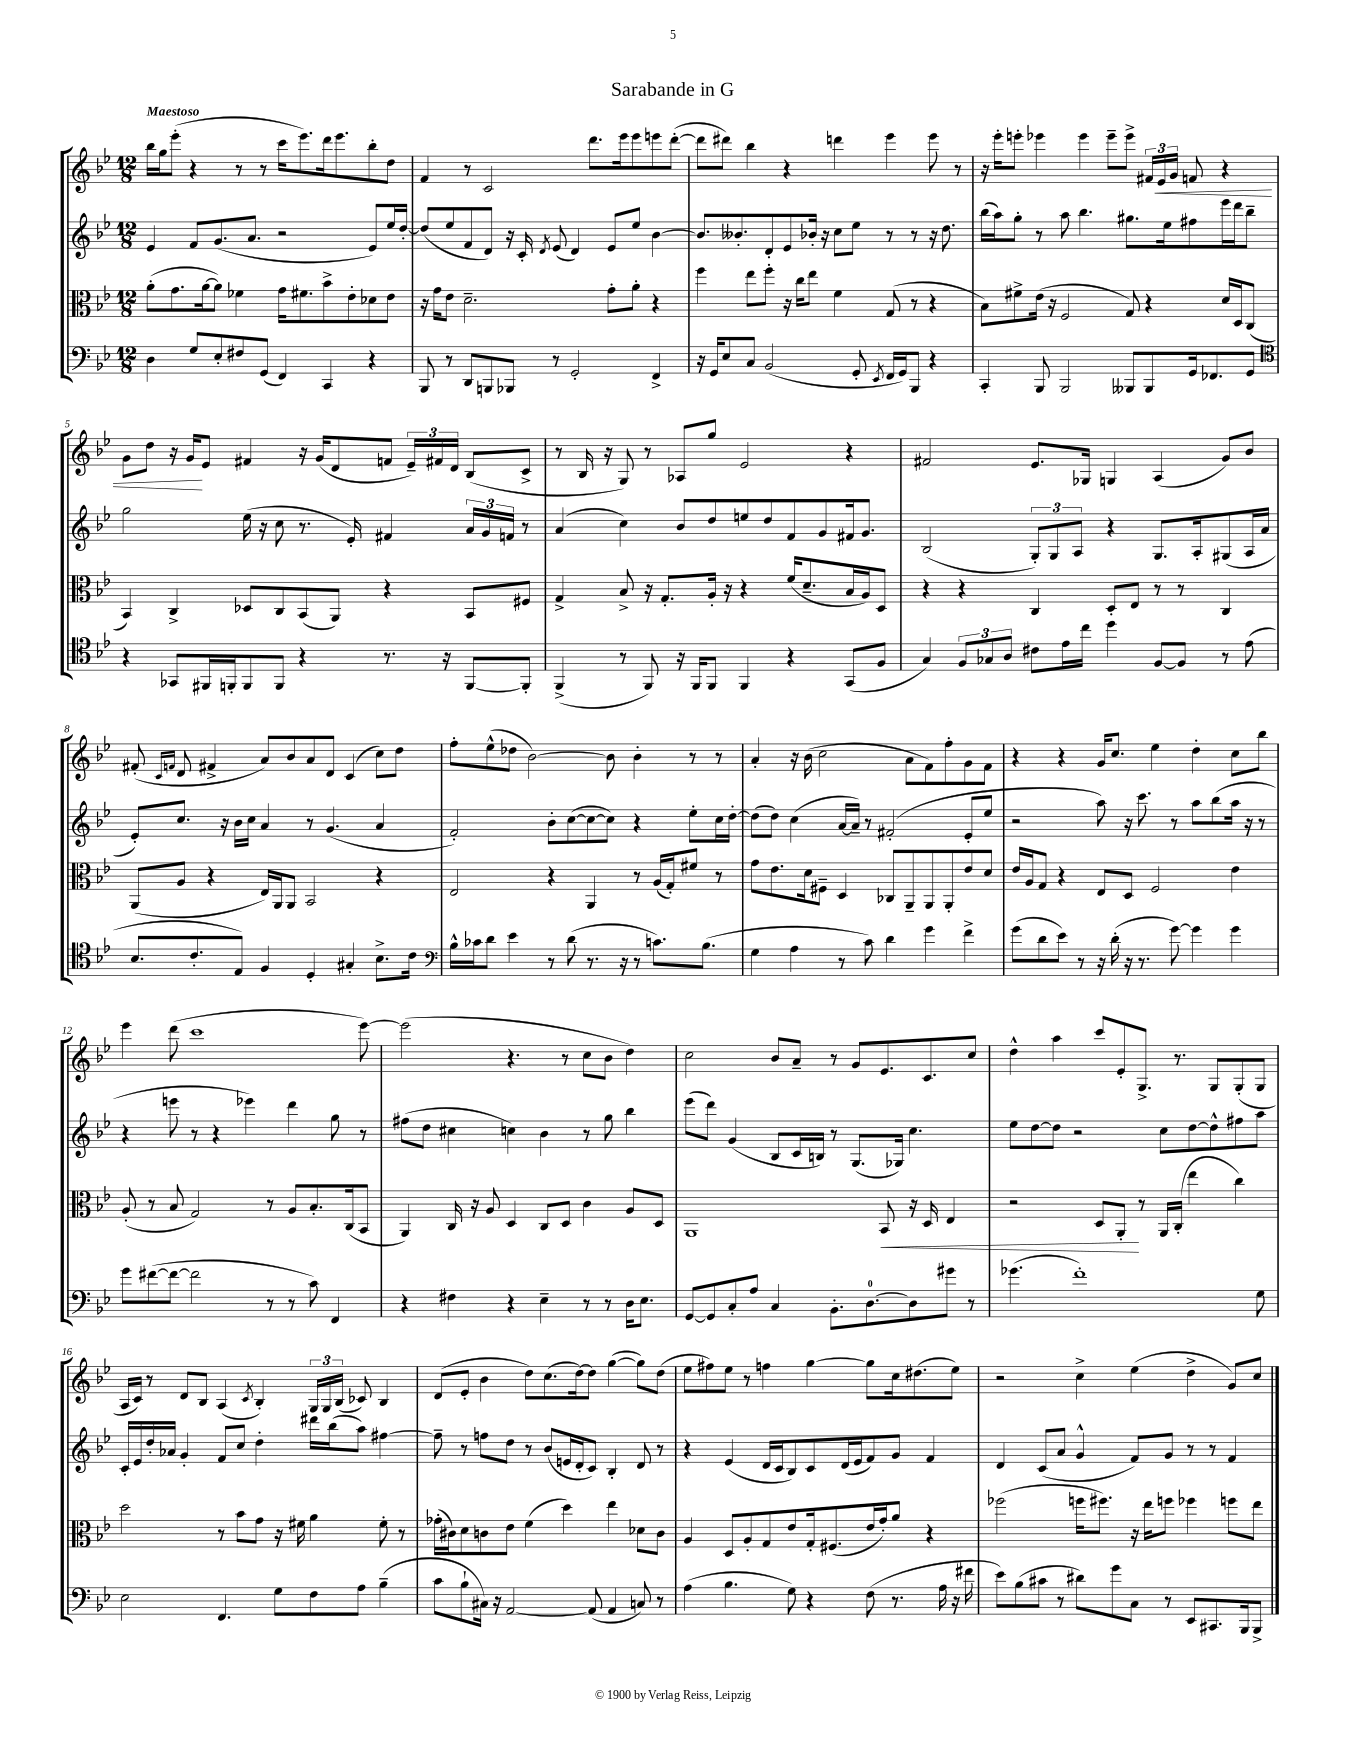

**kern	**kern	**dynam	**kern	**kern	**dynam
*part4	*part3	*part3	*part2	*part1	*part1
*staff4	*staff3	*staff3	*staff2	*staff1	*staff1
*clefF4	*clefC3	*	*clefG2	*clefG2	*
*k[b-e-]	*k[b-e-]	*	*k[b-e-]	*k[b-e-]	*
*M12/8	*M12/8	*	*M12/8	*M12/8	*
=1	=1	=1	=1	=1	=1
!	!	!	!	!LO:TX:a:B:t=Maestoso	!
4D\	(8a'\L	.	4e-/	16bb-\LL	.
.	.	.	.	16gg\J	.
.	8.g\	.	.	(8eee-'\J	.
8G/L	.	.	8f/L	4r	.
.	[16a\k	.	.	.	.
8E-'/	8a\J])	.	(8.g/	.	.
8F#X/	4f-X\	.	.	8r	.
.	.	.	8.a/J	.	.
(8GG/J	.	.	.	8r	.
4FF/)	16g\KL	.	2r	16ccc\KL	.
.	8.f#X\	.	.	8.eee-\)	.
4CC/	8b-^\	.	.	16ddd\k	.
.	.	.	.	8.eee-\	.
.	8e-'\	.	.	.	.
4r	8d-X\	.	8e-/L)	8bb-'\	.
.	8e-\J	.	16ee-/L	8dd\J	.
.	.	.	[16dd'/JJ	.	.
=2	=2	=2	=2	=2	=2
8BBB-/	16r	.	(8dd/L]	4f/	.
.	16g\KL	.	.	.	.
8r	8e-\J	.	8ee-/	.	.
8DD/L	2.d~\	.	8f/	8r	.
8BBBn/	.	.	8d/J)	2c/	.
8BBB-X/J	.	.	16r	.	.
.	.	.	16c'/	.	.
.	.	.	8qd/	.	.
8r	.	.	(8e-/	.	.
2GG'/	.	.	4d/)	.	.
.	.	.	.	8.ddd\L	.
.	8g'\L	.	8e-/L	.	.
.	.	.	.	16eee-\k	.
.	8a'\J	.	8ee-/J	8eee-\	.
4FF^/	4r	.	[4b-\	8eeen\	.
.	.	.	.	([8ddd'\J	.
=3	=3	=3	=3	=3	=3
16r	4ff\	.	8.b-/L]	8ddd\L]	.
16GG/KL	.	.	.	.	.
8E-/	.	.	.	8ddd#X\J)	.
.	.	.	8.b--X'/	.	.
8C/J	8ee-\L	.	.	4bb-\	.
(2BB-/	8ff'\J	.	8d'/	.	.
.	16r	.	8e-/	4r	.
.	16cc\KL	.	.	.	.
.	8ee-\J	.	16b-X'/Jk	.	.
.	.	.	16r	.	.
.	4f\	.	8cc\L	4dddn\	.
8GG'/	.	.	8ee-\J	.	.
8qEE-/	.	.	.	.	.
16FF/LL	(8G/	.	8r	4eee-\	.
16GG/J)	.	.	.	.	.
8BBB-/J	8r	.	8r	.	.
4r	4r	.	16r	8eee-\	.
.	.	.	8.dd\	.	.
.	.	.	.	8r	.
=4	=4	=4	=4	=4	=4
4CC'/	8B-\L)	.	(16bb-\LL	16r	.
.	.	.	16aa\J)	16eee-'\KL	.
.	8f#X^\	.	8gg'\J	8eeen'\J	.
8BBB-/	(16e-\Jk	.	8r	4eee-X\	.
.	16r	.	.	.	.
2BBB-/	2F/	.	8aa\	.	.
.	.	.	4.bb-\	4eee-\	.
.	.	.	.	8eee-~\L	.
8BBB--X/L	8G/)	.	8.gg#X\L	8eee-^\J	.
8BBB--/	4r	.	.	24f#X/LL	.
!	!	!	!	!	!LO:HP:b
.	.	.	.	24e-/	<
.	.	.	16ee-\k	.	.
.	.	.	.	24g/JJ	.
16GG/k	.	.	8ff#X\	8fn/	.
8.FF-X/	.	.	.	.	.
.	16d/LL	.	16eee-\L	4r	.
.	16D/J	.	16ddd\J	.	.
8GG/J	(8C/J	.	8bb-~\J	.	.
!!LO:LB:g=z
=5	=5	=5	=5	=5	=5
*clefC4	*	*	*	*	*
4r	4BB-/)	.	2gg\	8g\L	.
.	.	.	.	8dd\J	.
8GG-X/L	4C^/	.	.	16r	.
.	.	.	.	16g/KL	.
16FF#X/L	.	.	.	8e-/J	[
16FFn'/J	.	.	.	.	.
8FF/	8D-X/L	.	(16ee-\	4f#X/	.
.	.	.	16r	.	.
8FF/J	8C/	.	8cc\	.	.
4r	(8BB-/	.	8.r	16r	.
.	.	.	.	(16g/KL	.
.	8AA/J)	.	.	8d/	.
.	.	.	16e-'/)	.	.
8.r	4r	.	4f#X/	8fn/J	.
.	.	.	.	24e-~/LL)	.
.	.	.	.	24f#X/	.
16r	.	.	.	.	.
.	.	.	.	24d/JJ	.
[8FF/L	8BB-/L	.	24a/LL	(8B-/L	.
.	.	.	24g/	.	.
.	.	.	24fn/JJ	.	.
8FF'/J]	8F#X/J	.	8r	8c^/J	.
=6	=6	=6	=6	=6	=6
(4FF^/	4G^/	.	(4a/	8r	.
.	.	.	.	16B-/	.
.	.	.	.	16r	.
8r	8B-^/	.	4cc\)	8G/)	.
8FF/)	16r	.	.	8r	.
.	8.G'/L	.	.	.	.
16r	.	.	8b-/L	8A-X/L	.
16FF/KL	.	.	.	.	.
8FF/J	16A'/Jk	.	8dd/	8gg/J	.
.	16r	.	.	.	.
4FF/	4r	.	8een/	2e-/	.
.	.	.	8dd/	.	.
4r	(16f/KL	.	8f/	.	.
.	8.d~/	.	.	.	.
.	.	.	8g/	.	.
(8GG/L	16B-/L	.	16f#X/k	4r	.
.	16A/J)	.	8.g/J	.	.
8F/J	8D/J	.	.	.	.
=7	=7	=7	=7	=7	=7
4G/)	4r	.	(2B-/	2f#X/	.
12F/L	4r	.	.	.	.
12G-X/	.	.	.	.	.
12A/J	.	.	.	.	.
8c#X\L	4C/	.	12G'/L)	8.e-/L	.
.	.	.	12G/	.	.
16e-\L	.	.	.	.	.
.	.	.	12A/J	.	.
16cc\JJ	.	.	.	16G-X/Jk	.
4dd\	8D'/L	.	4r	4Gn/	.
.	8E-/J	.	.	.	.
[8F/L	8r	.	8.G/L	(4A/	.
8F/J]	8r	.	.	.	.
.	.	.	16A'/k	.	.
8r	4C/	.	(8G#X/	8g/L)	.
(8e-\	.	.	16A/L	8b-/J	.
.	.	.	16a/JJ	.	.
!!LO:LB:g=z
=8	=8	=8	=8	=8	=8
8.B-/L	(8AA/L	.	8e-'/L)	(8f#X'/	.
.	.	.	.	16qqc/LL	.
.	.	.	.	16qqfn/JJ	.
.	8A/J	.	8.cc/J	8d/	.
8.c'/	.	.	.	.	.
.	4r	.	.	4f#X^/	.
.	.	.	16r	.	.
8E-/J)	.	.	16b-\LL	.	.
.	.	.	16cc\JJ	.	.
4F/	16E-/LL)	.	4a/	8a/L)	.
.	16AA/J	.	.	.	.
.	8AA/J	.	.	8b-/	.
4D'/	2BB-/	.	8r	8a/	.
.	.	.	(4.g/	8d/J	.
4G#X'/	.	.	.	(4c/	.
8.B-^\L	4r	.	4a/	8cc\L)	.
.	.	.	.	8dd\J	.
16c\Jk	.	.	.	.	.
=9	=9	=9	=9	=9	=9
*clefF4	*	*	*	*	*
16B-^^\LL	2E-/	.	2f'/)	8ff'\L	.
16c-X\J	.	.	.	.	.
8d\J	.	.	.	(8ee-^^\	.
4e-\	.	.	.	8dd-X\J	.
.	.	.	.	[2b-\)	.
8r	4r	.	8b-'\L	.	.
(8d\	.	.	([8cc\	.	.
8.r	4AA/	.	8cc\_	.	.
.	.	.	8cc\J])	8b-\]	.
16r	.	.	.	.	.
8r	8r	.	4r	4b-'\	.
8.cn\L)	(16A/LL	.	.	.	.
.	16G'/J)	.	.	.	.
.	8f#X/J	.	8ee-'\L	8r	.
(8.B-\J	.	.	.	.	.
.	8r	.	16cc\L	8r	.
.	.	.	[16dd'\JJ	.	.
=10	=10	=10	=10	=10	=10
4G\	8g\L	.	(8dd\L]	4a'/	.
.	8.e-\	.	8dd\J)	.	.
4A\	.	.	(4cc\	16r	.
.	16d\k	.	.	(16b-\	.
.	8F#X~\J	.	.	2cc\	.
8r	4D/	.	[16a/LL	.	.
.	.	.	16a~/JJ])	.	.
8c\)	.	.	8r	.	.
4d\	8C-X/L	.	(2f#X'/	.	.
.	8AA~/	.	.	8a\L	.
4g\	8AA/	.	.	8f\)	.
.	8AA'/	.	.	8ff'\	.
4f^\	8e-/	.	8e-'/L	8g\	.
.	8d/J	.	8ee-/J	8f\J	.
=11	=11	=11	=11	=11	=11
(8g\L	16e-/LL	.	2r	4r	.
.	16A/J	.	.	.	.
8d\	8G/J	.	.	.	.
8e-\J)	4r	.	.	4r	.
8r	.	.	.	.	.
16r	8E-/L	.	8aa\)	16g/KL	.
(16d'\	.	.	.	8.cc/J	.
16r	8D/J	.	16r	.	.
8.r	.	.	8.ccc\	.	.
.	2F/	.	.	4ee-\	.
[8g\)	.	.	8r	.	.
4g\]	.	.	8aa\L	4dd'\	.
.	.	.	(8bb-\	.	.
4g\	4e-\	.	16aa\Jk	8cc\L	.
.	.	.	16r	.	.
.	.	.	8r	8bb-\J	.
!!LO:LB:g=z
=12	=12	=12	=12	=12	=12
8g\L	(8A'/	.	4r	4eee-\	.
([8f#X\	8r	.	.	.	.
8f#\J_	8B-/	.	8eeen\	(8ddd\	.
2f#\]	2G/)	.	8r	1ccc	.
.	.	.	4r	.	.
.	.	.	4eee-X\)	.	.
8r	8r	.	.	.	.
8r	8A/L	.	4ddd\	.	.
8c\)	8.B-'/	.	.	.	.
4FF/	.	.	8gg\	.	.
.	(16C/k	.	.	.	.
.	8BB-/J	.	8r	[8eee-\)	.
=13	=13	=13	=13	=13	=13
4r	4AA/)	.	(8ff#X\L	(2eee-\]	.
.	.	.	8dd\J	.	.
4F#X\	16C/	.	4cc#X\	.	.
.	16r	.	.	.	.
.	8A/	.	.	.	.
4r	4D/	.	4ccn\)	4.r	.
4E-~\	8C/L	.	4b-\	.	.
.	8D/J	.	.	8r	.
8r	4c\	.	8r	8cc\L	.
8r	.	.	8gg\	8b-\J	.
16D\KL	8A/L	.	4bb-\	4dd\)	.
8.E-\J	.	.	.	.	.
.	8D/J	.	.	.	.
=14	=14	=14	=14	=14	=14
[8GG/L	1AA	.	(8eee-\L	2cc\	.
8GG/]	.	.	8ddd\J)	.	.
8C'/	.	.	(4g/	.	.
8A/J	.	.	.	.	.
4C/	.	.	8B-/L	8b-/L	.
.	.	.	16c/L	8a~/J	.
.	.	.	16Bn/JJ)	.	.
8.BB-'\L	.	.	8r	8r	.
.	.	.	(8.G/L	8g/L	.
[8.D\	.	.	.	.	.
!	!	!LO:HP:b	!	!	!
.	8BB-/	<	.	8.e-/	.
.	.	.	16G-X/Jk)	.	.
8D\]	16r	.	4.cc\	.	.
.	16D/	.	.	8.c/	.
8g#X\J	4E-/	.	.	.	.
8r	.	.	.	8cc/J	.
=15	=15	=15	=15	=15	=15
(4.g-X\	2r	.	8ee-\L	4dd^^\	.
.	.	.	[8dd\	.	.
.	.	.	8dd\J]	4aa\	.
1f')	.	.	2r	.	.
.	8D/L	.	.	8ccc/L	.
.	8AA'/J	.	.	8e-'/	.
.	8r	[	.	8.G^/J	.
.	16AA/LL	.	8cc\L	.	.
.	(16C'/JJ	.	.	8.r	.
.	4ee-\	.	[8dd\	.	.
.	.	.	8dd^^\]	8G/L	.
.	4cc\)	.	8ff#X\	(8G'/	.
8G\	.	.	8aa\J	8G/J	.
!!LO:LB:g=z
=16	=16	=16	=16	=16	=16
2E-\	2dd\	.	16c'/LL	16A/LL	.
.	.	.	16e-/	16c/JJ)	.
.	.	.	16dd'/	8r	.
.	.	.	16a-X/JJ	.	.
.	.	.	4g'/	8d/L	.
.	.	.	.	8B-/J	.
4.FF/	8r	.	8f/L	(4A/	.
.	8b-\L	.	8cc/J	.	.
.	.	.	.	8qc/	.
.	8g\J	.	4dd'\	4B-'/)	.
8G\L	16r	.	.	.	.
.	16f#X\	.	.	.	.
8F\	4a\	.	16ddd#X\LL	24G/LL	.
.	.	.	.	24G/	.
.	.	.	(16bb-\J	.	.
.	.	.	.	(24B-/JJ	.
8A\J	.	.	8aa\J)	8c-X/)	.
(4B-~\	8f#'\	.	[4ff#X\	4B-/	.
.	8r	.	.	.	.
=17	=17	=17	=17	=17	=17
8c\L	(16g-X'\LL	.	8ff#~\]	(8d/L	.
.	16c#X\J)	.	.	.	.
8B-`\	8d\	.	8r	8e-'/J	.
16C#X\Jk)	8cn\	.	8ffn\L	4b-\	.
16r	.	.	.	.	.
[2AA/	8e-\J	.	8dd\J	.	.
.	(4f\	.	8r	8dd\L)	.
.	.	.	(8b-/L	(8.cc\	.
.	4dd\)	.	16en/L	.	.
.	.	.	16d'/J	[16dd\k)	.
(8AA/]	.	.	8c/J)	8dd\J]	.
4AA/	4ee-\	.	4B-'/	([4gg\	.
8Cn/)	8d-X\L	.	8d/	8gg\L])	.
8r	8c\J	.	8r	(8dd\J	.
=18	=18	=18	=18	=18	=18
(4A\	4A/	.	4r	8ee-\L	.
.	.	.	.	8ff#X\)	.
4.B-\	8D/L	.	(4e-/	8ee-\J	.
.	8A'/	.	.	8r	.
.	8G/	.	16d/LL	4ffn\	.
.	.	.	16c/J	.	.
8G\)	8e-/	.	8B-/)	.	.
4r	16G'/k	.	8c/	[4gg\	.
.	(8.F#X/	.	.	.	.
.	.	.	(16d/L	.	.
.	.	.	16e-/J	.	.
(8F\	16e-/L	.	8f/)	8gg\L]	.
.	16g'/J)	.	.	.	.
8.r	8a/J	.	8g/J	16cc\k	.
.	.	.	.	(8.dd#X\	.
.	4r	.	4f/	.	.
16A\	.	.	.	.	.
16r	.	.	.	8ee-\J)	.
16f#X\	.	.	.	.	.
=19	=19	=19	=19	=19	=19
8e-\L)	(2ff-X\	.	4d/	2r	.
(8B-\	.	.	.	.	.
8c#X\J	.	.	(8c/L	.	.
8r	.	.	8a/J	.	.
8d#X\L)	16ffn\KL	.	4g^^/	4cc^\	.
.	8.ff#X\J)	.	.	.	.
8g\	.	.	.	.	.
8C\J	16r	.	8f/L)	(4ee-\	.
.	16ee-\KL	.	.	.	.
8r	8ffn\J	.	8g/J	.	.
8EE-/L	4ff-X\	.	8r	4dd^\	.
8.CC#X/	.	.	8r	.	.
.	8ffn\L	.	4f/	8g/L)	.
16BBB-/k	.	.	.	.	.
8BBB-^/J	8ee-\J	.	.	8cc/J	.
==	==	==	==	==	==
*-	*-	*-	*-	*-	*-
